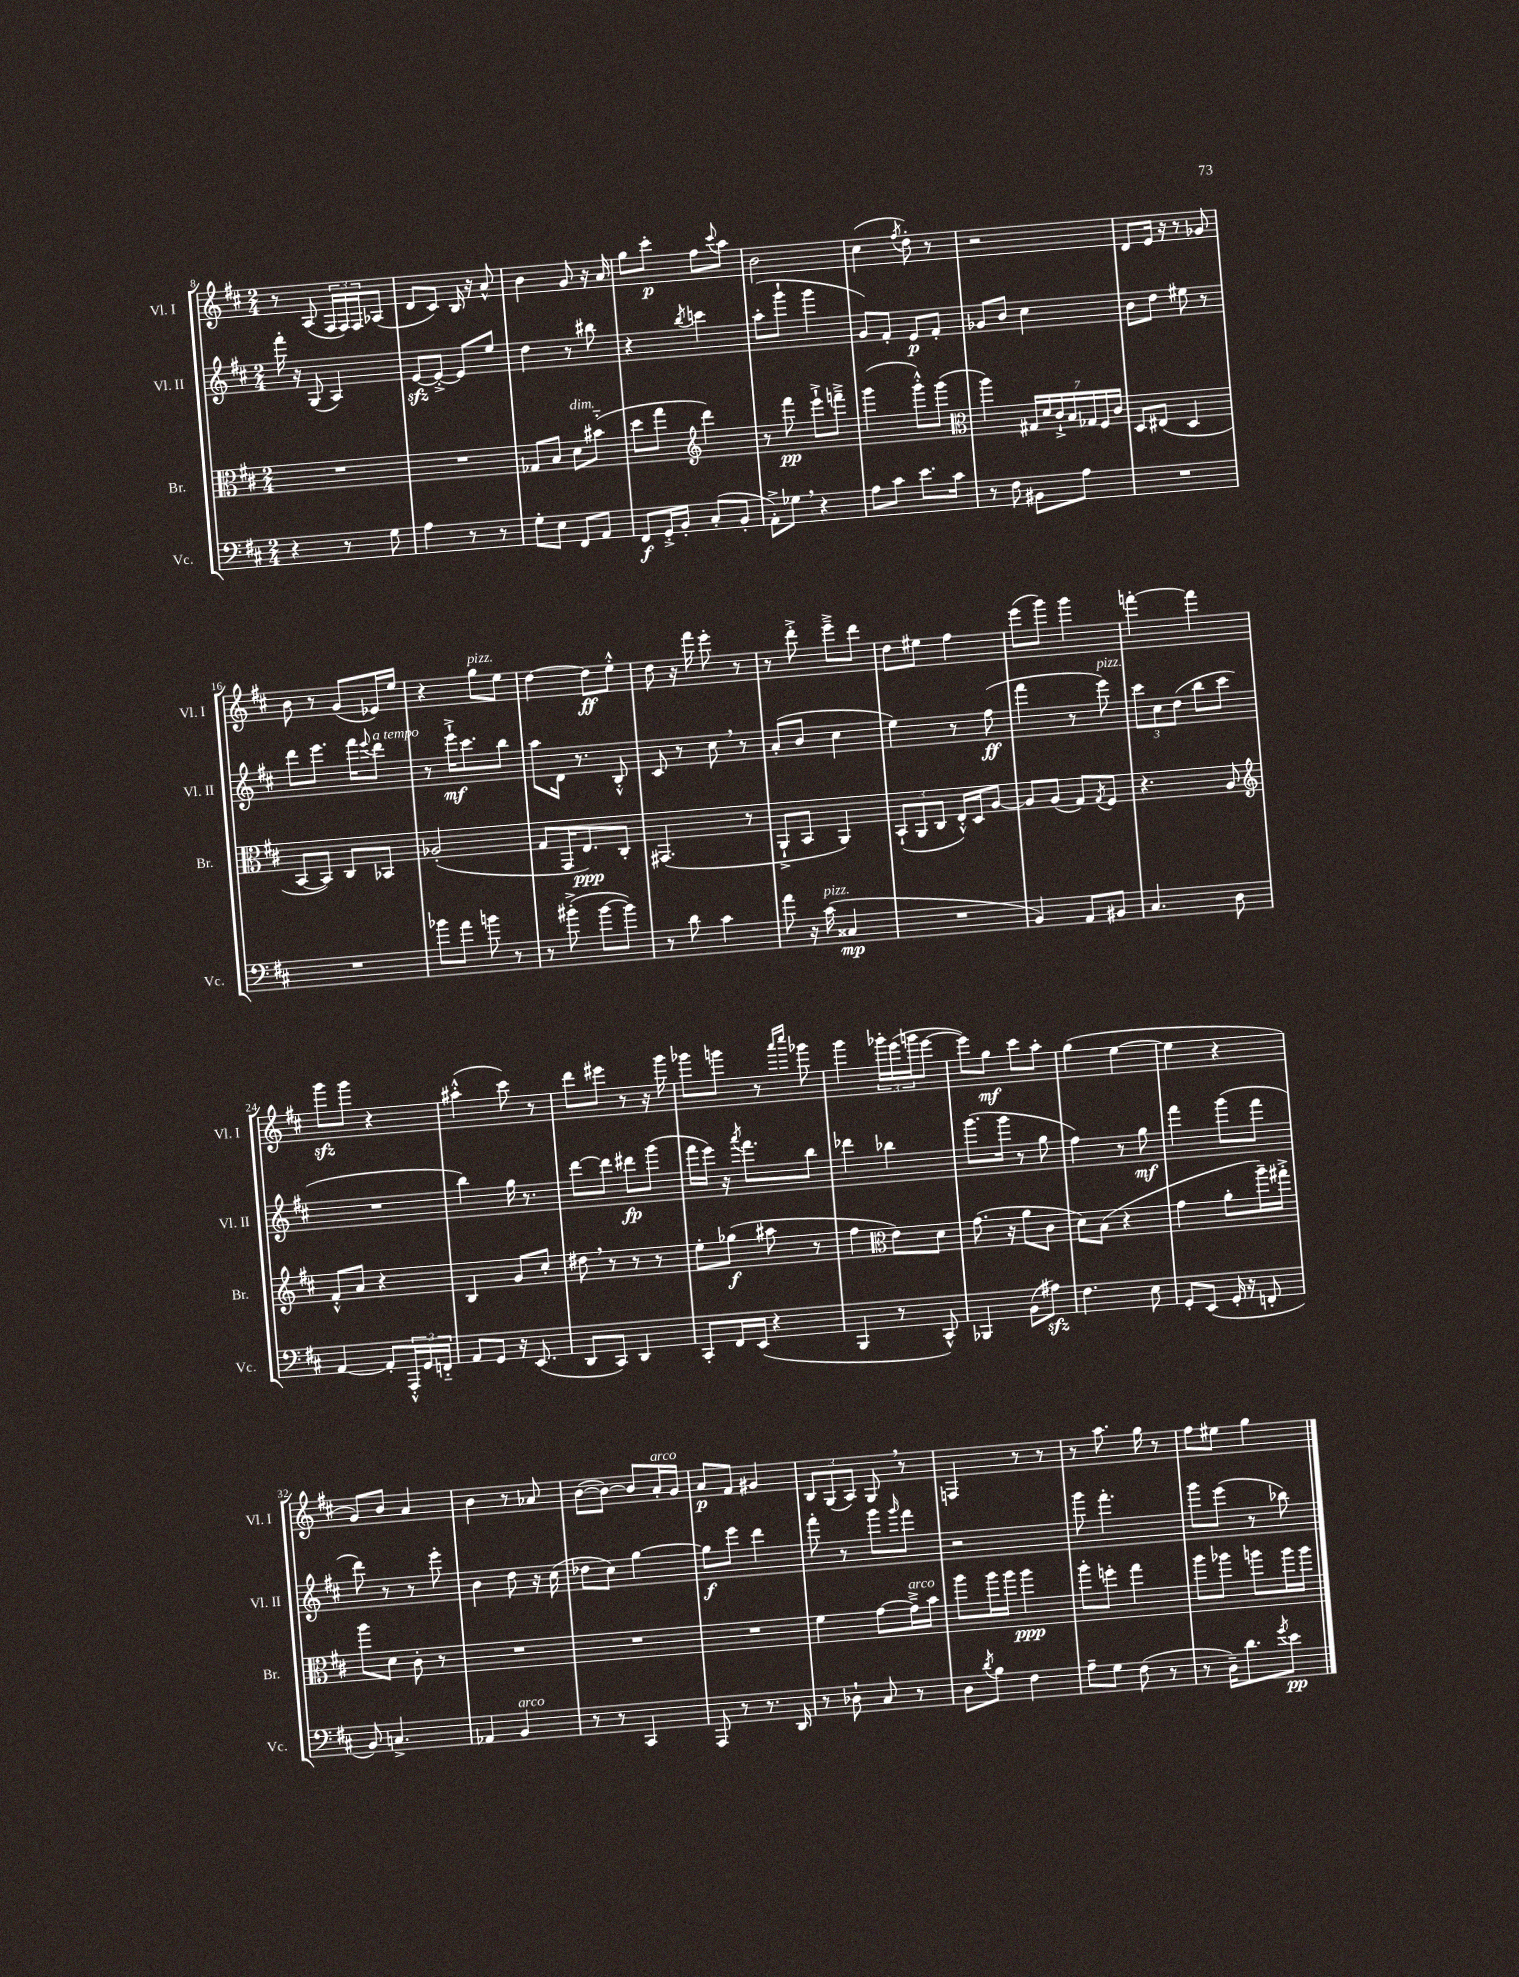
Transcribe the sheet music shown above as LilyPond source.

<<
\new StaffGroup <<
\new Staff = "s0" \with { instrumentName = "Vl. I" shortInstrumentName = "Vl. I" } {
    \clef treble \key d \major \numericTimeSignature \time 2/4
    r8 a8( \tuplet 3/2 { fis16 fis16) fis16 } aes8( |
    d'8 cis'8) b16 r16 a'8-^ |
    b'4 g'8 r16 a'16 |
    g''8 cis'''8-.\p fis''8 \appoggiatura { cis'''8 } a''8 |
    b'2 |
    cis''4( \acciaccatura { fis''8 } d''8-.) r8 |
    r2 |
    d'8 e'16 r16 r8 ges'8 |
    b'8 r8 g'8( ees'16) e''16 |
    r4 g''8^\markup { \italic "pizz." } e''8 |
    d''4~ d''8\ff e''8-.-^ |
    d''8 r16 fis'''16 e'''8-. r8 |
    r8 d'''8-.-> e'''8---> d'''8 |
    d''8 eis''8 fis''4 |
    e'''8( g'''8) g'''4 |
    f'''4~-. f'''4 |
    g'''8\sfz g'''8 r4 |
    ais''4-.-^( cis'''8) r8 |
    d'''8 eis'''8 r8 r16 g'''16 |
    ges'''8 g'''8 r8 \grace { a'''16 cis''''16 } ges'''8 |
    g'''4 \tuplet 3/2 { ges'''16-. e'''16( g'''16 } e'''8~ |
    e'''8) g''8\mf cis'''8 a''8-. |
    g''4( e''4~ |
    e''4 r4 |
    g'8) b'8 a'4 |
    b'4 r8 aes'8 |
    b'8~( b'8~) b'8 a'16-.^\markup { \italic "arco" } g'16 |
    a'8\p fis'8 gis'4 |
    \tuplet 3/2 { b8 g8( a8) } g8 \breathe r8 |
    f4 r8 r8 |
    r8 a''8. g''16 r8 |
    fis''8 eis''8 g''4 \bar "|." |
}
\new Staff = "s1" \with { instrumentName = "Vl. II" shortInstrumentName = "Vl. II" } {
    \clef treble \key d \major \numericTimeSignature \time 2/4
    fis'''16-. r16 g8( a4) |
    e'8~\sfz e'8~-.-> e'8 e''8 |
    d''4 r8 bis''8 |
    r4 \acciaccatura { b''8 } c'''4 |
    a''8-.( g'''8-! g'''4 |
    g'8) fis'8-. e'8\p fis'8-. |
    ges'8 b'8 cis''4 |
    b'8 d''8 eis''8 r8 |
    d'''8 e'''8. fis'''16 \appoggiatura { e'''8 } d'''8^\markup { \italic "a tempo" } |
    r8 e'''16-!->\mf cis'''8. b''8 |
    a''8 d'16 r8. b8-.-^ |
    cis'8 r8 cis''8 \breathe r8 |
    a'8-.( b'8 cis''4 |
    e''4) r8 fis''8\ff( |
    fis'''4 r8 e'''8^\markup { \italic "pizz." }) |
    \tuplet 3/2 { cis'''8 cis''8 d''8( } b''8 cis'''8 |
    R2 |
    b''4) g''16 r8. |
    d'''8~ d'''8 dis'''8\fp g'''8( |
    fis'''16 e'''16) r16 \acciaccatura { a'''8 } fis'''8. b''8 |
    des'''4 bes''4 |
    g'''8.( g'''16 r8 g''8 |
    fis''4) r8 g''8\mf |
    fis'''4 g'''8( fis'''8 |
    d'''8) r8 r8 e'''8-. |
    b'4 d''8 r16 cis''16( |
    des''8 cis''8) g''4~ |
    g''8\f e'''8 d'''4 |
    fis'''8-. r8 g'''8 \grace { g'''16 } fis'''8 |
    r2 |
    g'''8 fis'''4.-. |
    g'''8 e'''8( r8 bes''8) \bar "|." |
}
\new Staff = "s2" \with { instrumentName = "Br." shortInstrumentName = "Br." } {
    \clef alto \key d \major \numericTimeSignature \time 2/4
    R2 |
    R2 |
    ges8 b8 d'8^\markup { \italic "dim." } bis'8-_( |
    d''8 g''8 \clef treble d'''4) |
    r8 fis'''8\pp e'''8-!-> f'''8---> |
    g'''4( g'''8-.-^) g'''8( |
    \clef alto a''4) \tuplet 7/4 { gis16 d'16 cis'16-!-> b16 ges16 fis16 cis'16 } |
    d8 eis8( d4 |
    b,8~ b,8) cis8 bes,8 |
    aes2-.( |
    g8 g,16 e8.\ppp) cis8-. |
    gis,4.( r8 |
    a,8-!-> b,8 a,4) |
    \tuplet 3/2 { b,8-!( a,8 cis8 } e16-.-^) d16 a8~ |
    a8 a8( g8) \acciaccatura { g8 } fis8 |
    r4. a8 |
    \clef treble fis'8-.-^ a'8 r4 |
    b4 g'8 cis''8-. |
    dis''8 \breathe r8 r8 r8 |
    e''8-. ges''8\f( ais''8 r8 |
    fis''4 \clef alto e'8) d'8 |
    g'8.( r16 a'8 cis'8 |
    d'8) b8( r4 |
    g'4 a'8-. a''16--) gis''16-.-> |
    a''8 d'8 cis'8-. r8 |
    R2 |
    R2 |
    R2 |
    fis'4 g'8~ g'16--->^\markup { \italic "arco" } b'16 |
    a''8 a''16 a''16 a''4\ppp |
    a''8-. f''8-. g''4 |
    a''8 aes''8 a''8 a''16 a''16 \bar "|." |
}
\new Staff = "s3" \with { instrumentName = "Vc." shortInstrumentName = "Vc." } {
    \clef bass \key d \major \numericTimeSignature \time 2/4
    r4 r8 g8 |
    a4 r8 r8 |
    g8-. e8 fis,8 a,8 |
    fis,8\f g,16-.-> b,16-. cis8-.( b,8-. |
    a,8-.->) ges8 \breathe r4 |
    a8 cis'8 e'8. cis'16 |
    r8 fis8 bis,8 a8 |
    R2 |
    R2 |
    bes'8 a'8 b'8 r8 |
    r8 bis'8-.->( bis'8~ bis'8) |
    r8 d'8 cis'4 |
    a'8 r16 cis'16^\markup { \italic "pizz." }( cisis4\mp |
    R2 |
    b,4) a,8 bis,8 |
    cis4. d8 |
    a,4~ a,8-. \tuplet 3/2 { a,,16-.-^ g,16 f,16-_ } |
    a,8 g,8 r16 e,8.( |
    d,8 cis,8) d,4 |
    cis,8-. fis,16 e,16( r4 |
    b,,4 r8 cis,8-^) |
    bes,,4 b,8( ais8\sfz) |
    fis4. e8 |
    g,8-. e,8( g,16-. r16 f,8-. |
    b,8) c4.-> |
    aes,4 b,4^\markup { \italic "arco" } |
    r8 r8 cis,4 |
    a,,8 r8 r8. d,16 |
    r8 des8-! cis8 r8 |
    d8 \acciaccatura { d'8 } b8 fis4 |
    a8-- g8 fis8( r8 |
    r8 d16--) d'8. \acciaccatura { g'8 } e'8\pp \bar "|." |
}
>>
>>
\layout { \context { \Score currentBarNumber = #8 } }
